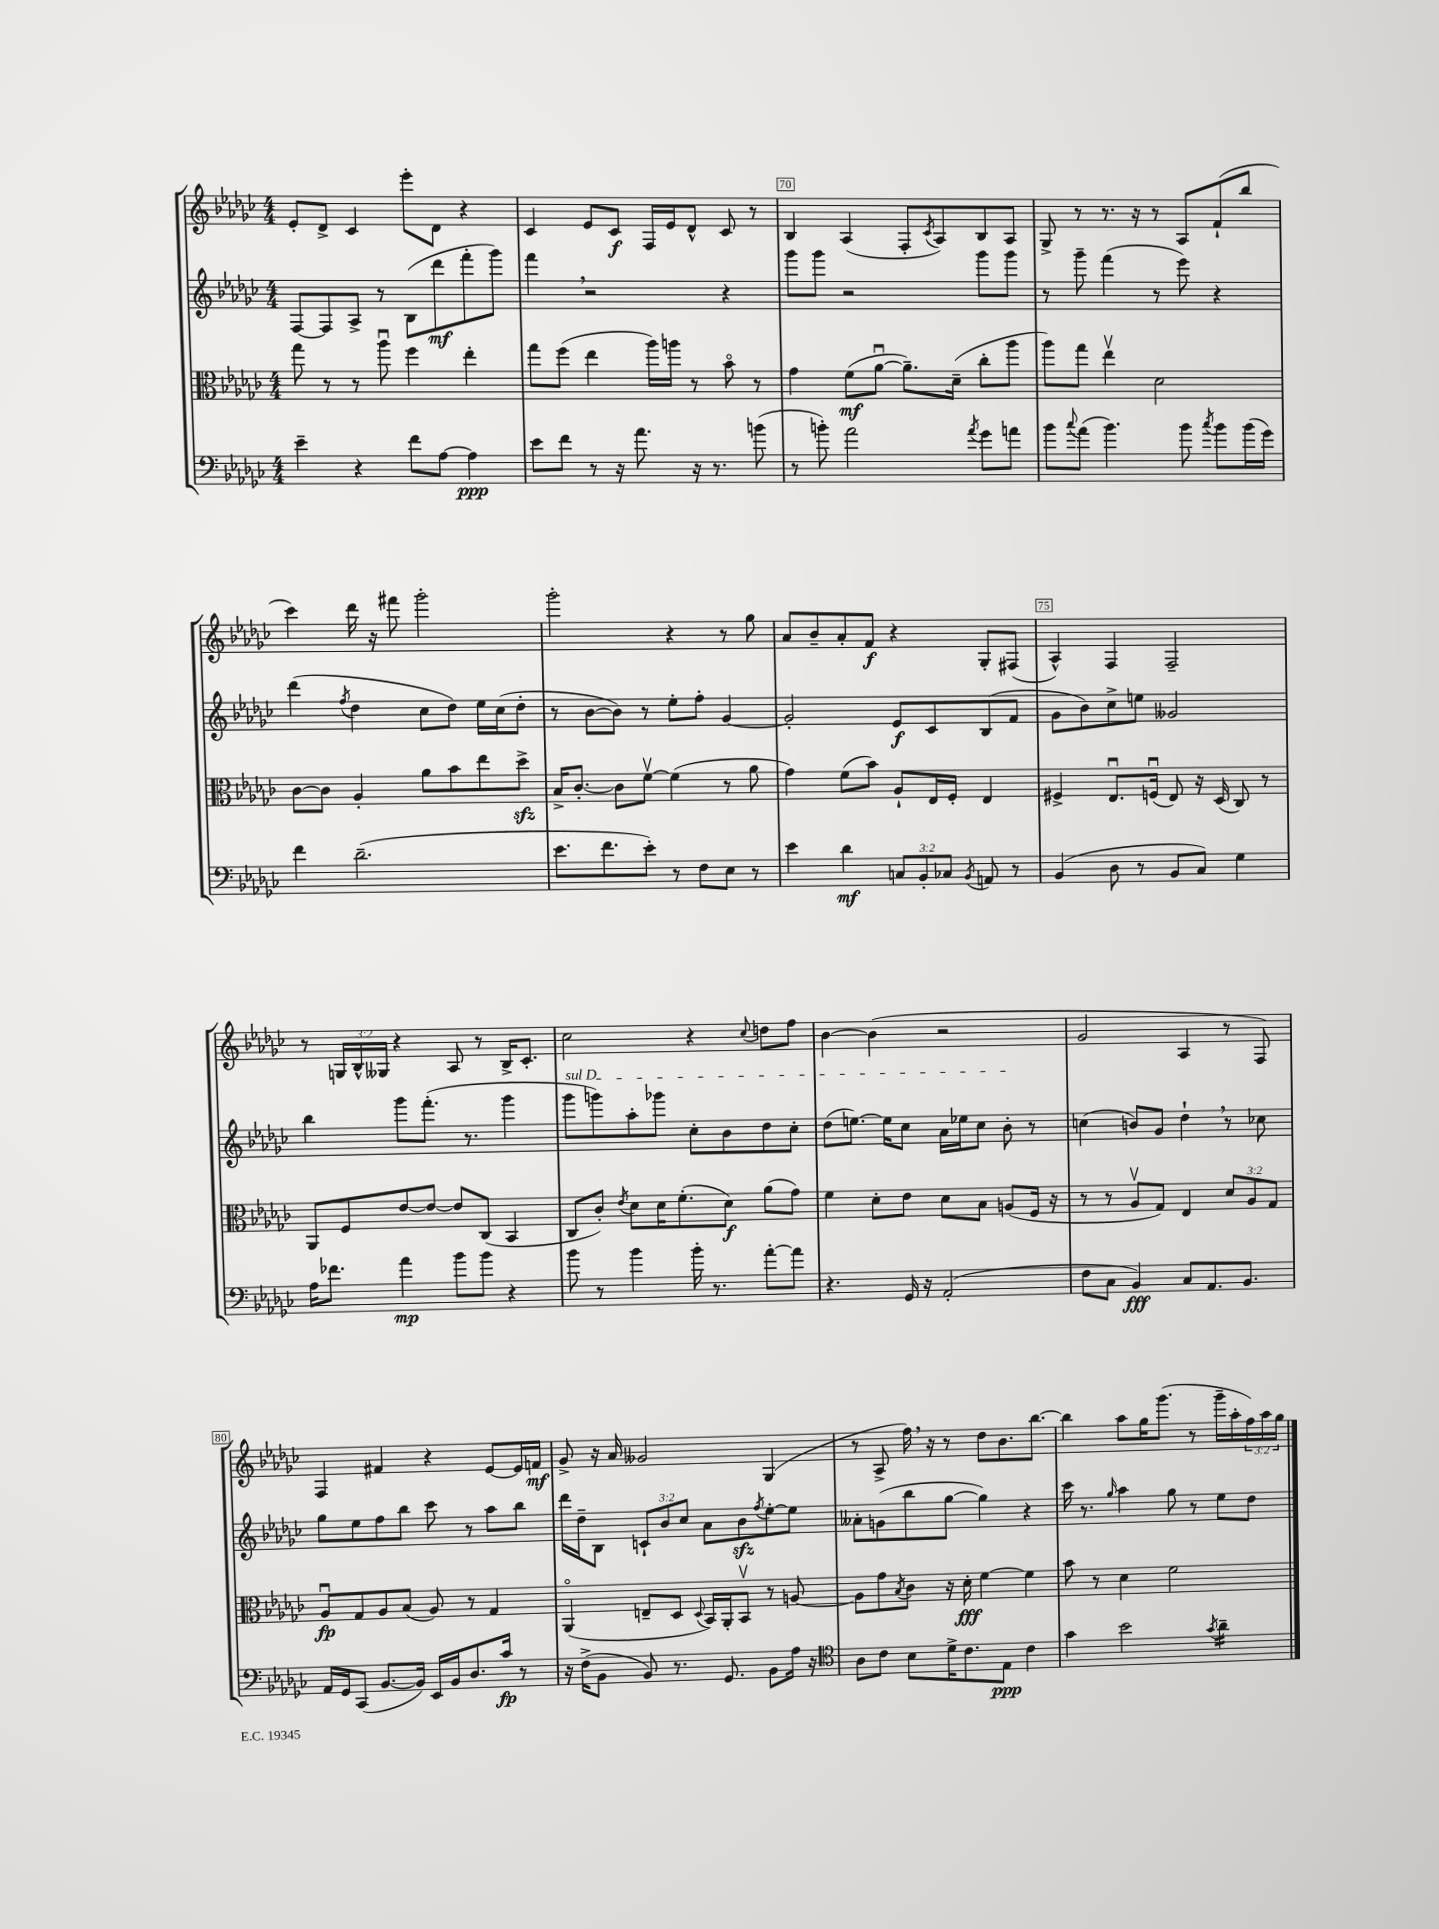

**kern	**kern	**kern	**kern
*staff4	*staff3	*staff2	*staff1
*clefF4	*clefC3	*clefG2	*clefG2
*k[b-e-a-d-g-c-]	*k[b-e-a-d-g-c-]	*k[b-e-a-d-g-c-]	*k[b-e-a-d-g-c-]
*M4/4	*M4/4	*M4/4	*M4/4
4e-~	8gg-	[8F	8e-'
.	8r	8F]	8d-^
4r	8r	8A-^	4c-
.	8aa-u	8r	.
8f	4ff	(8B-	8eee-'
[8A-	.	8ddd-	8d-
4A-]	4ee-'	8fff'	4r
.	.	8ggg-)	.
=	=	=	=
8e-	8gg-	4fff	4c-
8f	(8ff	.	.
8r	4ee-	2r	8e-
16r	.	.	8c-
8.a-	.	.	.
.	16aa-)	.	16F
.	16aa	.	16e-
16r	8r	.	8d-^^
8.r	.	.	.
.	8b-o	4r	8c-
(8b	8r	.	8r
=	=	=	=
8r	4g-	8ggg-	4B-
8b')	.	8ggg-	.
2a-	(8f	2r	(4A-
.	[8a-u	.	.
.	8.a-~])	.	8F'
.	.	.	8qc-
.	.	.	8A-)
.	(16d-~	.	.
8qa-	.	.	.
8g-	8cc-'	8ggg-	8B-
8a	8aa-	8ggg-	8A-
=	=	=	=
8b-	8aa-)	8r	8G-^
8qqcc-	.	.	.
(8a-	8gg-	8ggg-~	8r
4.b-)	4ee-v	(4fff	8.r
.	.	.	16r
.	2d-	8r	8r
8b-	.	8eee-)	8A-
8qcc-	.	.	.
8b-	.	4r	(8f`
(16b-	.	.	8bb-
16g-)	.	.	.
=	=	=	=
4f	[8c-	(4ddd-	4ccc-)
.	8c-]	.	.
.	.	8qff	.
(2.d-~	4A-'	4dd-	16ddd-
.	.	.	16r
.	.	.	8fff#
.	8a-	8cc-	2ggg-'
.	8b-	8dd-)	.
.	8ee-	16ee-	.
.	.	(16cc-	.
.	8dd-^	8dd-'	.
=	=	=	=
8.e-	16B-^	8r	2ggg-'
.	[8.c-'	.	.
.	.	[8b-	.
8.f	.	.	.
.	8c-]	8b-])	.
8e-')	[8fv	8r	.
8r	(4f]	8ee-'	4r
8F	.	8ff'	.
8E-	8r	[4g-	8r
8r	8a-	.	8gg-
=	=	=	=
4e-	4g-)	2g-']	8a-
.	.	.	8b-~
4d-	(8f	.	8a-'
.	8b-)	.	8f
12C	8A-`	8e-	4r
12BB-'	.	.	.
.	16E-	8c-	.
12C-	.	.	.
.	16F'	.	.
8qBB-	.	.	.
8AA	4E-	(8B-	8G-'
8r	.	8f	(8F#
=	=	=	=
(4BB-	4F#^	8g-	4A-^^)
.	.	8b-)	.
8D-	8.E-u	8cc-^	4F
8r	.	8ee	.
.	(16Fu	.	.
8BB-	8E-)	2g--	2F~
8C-)	16r	.	.
.	(16D-	.	.
4G-	8C-)	.	.
.	8r	.	.
=	=	=	=
16A-	8AA-	4bb-	8r
8.f-	.	.	.
.	8F	.	24G
.	.	.	24B-^^
.	.	.	24G--
4a-	[8e-	8ggg-	4r
.	8e-_	(8.fff'	.
8b-	8e-]	.	8A-
.	.	8.r	.
8b-	(8C-	.	8r
4r	4BB-	4ggg-	16B-^
.	.	.	8.c-'
=	=	=	=
8b-	8C-	8ggg-	2cc-
8r	8c-')	8ggg)	.
.	8qe-	.	.
4b-	8d-	8aa-'	.
.	16d-	8ggg-	.
.	(8.f'	.	.
16b-'	.	8cc-'	4r
8.r	.	.	.
.	8d-)	8b-	.
.	.	.	8qqcc-
[8a-'	(8a-	8dd-	8dd
8a-]	8g-)	8cc-'	8ff
=	=	=	=
4.r	4f	(8dd-	[4b-
.	.	[8.ee)	.
.	8d-'	.	(4b-]
.	.	16ee]	.
16GG-	8e-	8cc-	.
16r	.	.	.
(2AA-'	8d-	16a-	2r
.	.	16ee-	.
.	8B-	8cc-	.
.	(8A	8b-'	.
.	16F	8r	.
.	16r	.	.
=	=	=	=
8F	8r	(4cc	2g-
8C-	8r	.	.
4BB-)	8A-v	8b)	.
.	8G-)	8g-	.
8C-	4E-	4dd-`	4A-
8.AA-	.	.	.
.	12d-	8r	8r
8.BB-	.	.	.
.	12A-	.	.
.	.	8cc-	8F)
.	12G-	.	.
=	=	=	=
16AA-	8A-u	8gg-	4F
16GG-	.	.	.
(8CC-	8G-	8ee-	.
[8.BB-	8A-	8ff	4f#
.	(8B-	8bb-	.
16BB-])	.	.	.
16EE-	8A-)	8ccc-	4r
16BB-	.	.	.
8.D-	8r	8r	.
.	4G-	8aa-	[8e-
16c-	.	.	.
8r	.	8bb-	16e-]
.	.	.	16f
=	=	=	=
16r	(4AA-o	16ddd-	8g-^
(16F^	.	16dd-~	.
8BB-	.	8B-	16r
.	.	.	16a-
8BB-)	8E~	12c`	2g--
.	.	12b-	.
8.r	8D-	.	.
.	.	12cc-	.
.	8qqD-	.	.
.	16BB-)	8a-	.
8.GG-	16AA-'	.	.
.	8BB-v	8b-	.
.	.	8qff	.
8BB-	8r	[8ee-'	(4G-
16A-	[8A	8ee-]	.
16r	.	.	.
=	=	=	=
*clefC4	*	*	*
8A-	8A]	8a--'	8r
8c-	8g-	(8g	8A-^
.	8qB-	.	.
8B-	8c-	8bb-	16ff)
.	.	.	16r
16d-^	16r	[8gg-	8r
8.c-	16d-'	.	.
.	[4f	4gg-])	8dd-
8E-	.	.	8.b-
4c-	4f]	4r	.
.	.	.	[8.bb-
=	=	=	=
4g-	8b-	16ccc-	4bb-]
.	.	8.r	.
.	8r	.	.
.	.	16qqgg-	.
2b-	4d-	4aa-	8aa-
.	.	.	16gg-
.	.	.	(8.ggg-
.	2f	8gg-	.
.	.	8r	8r
8qg-	.	.	.
4a-~	.	8ee-	16ggg-~
.	.	.	16aa-'
.	.	8dd-	24ff)
.	.	.	24aa-
.	.	.	24gg-
==	==	==	==
*-	*-	*-	*-
